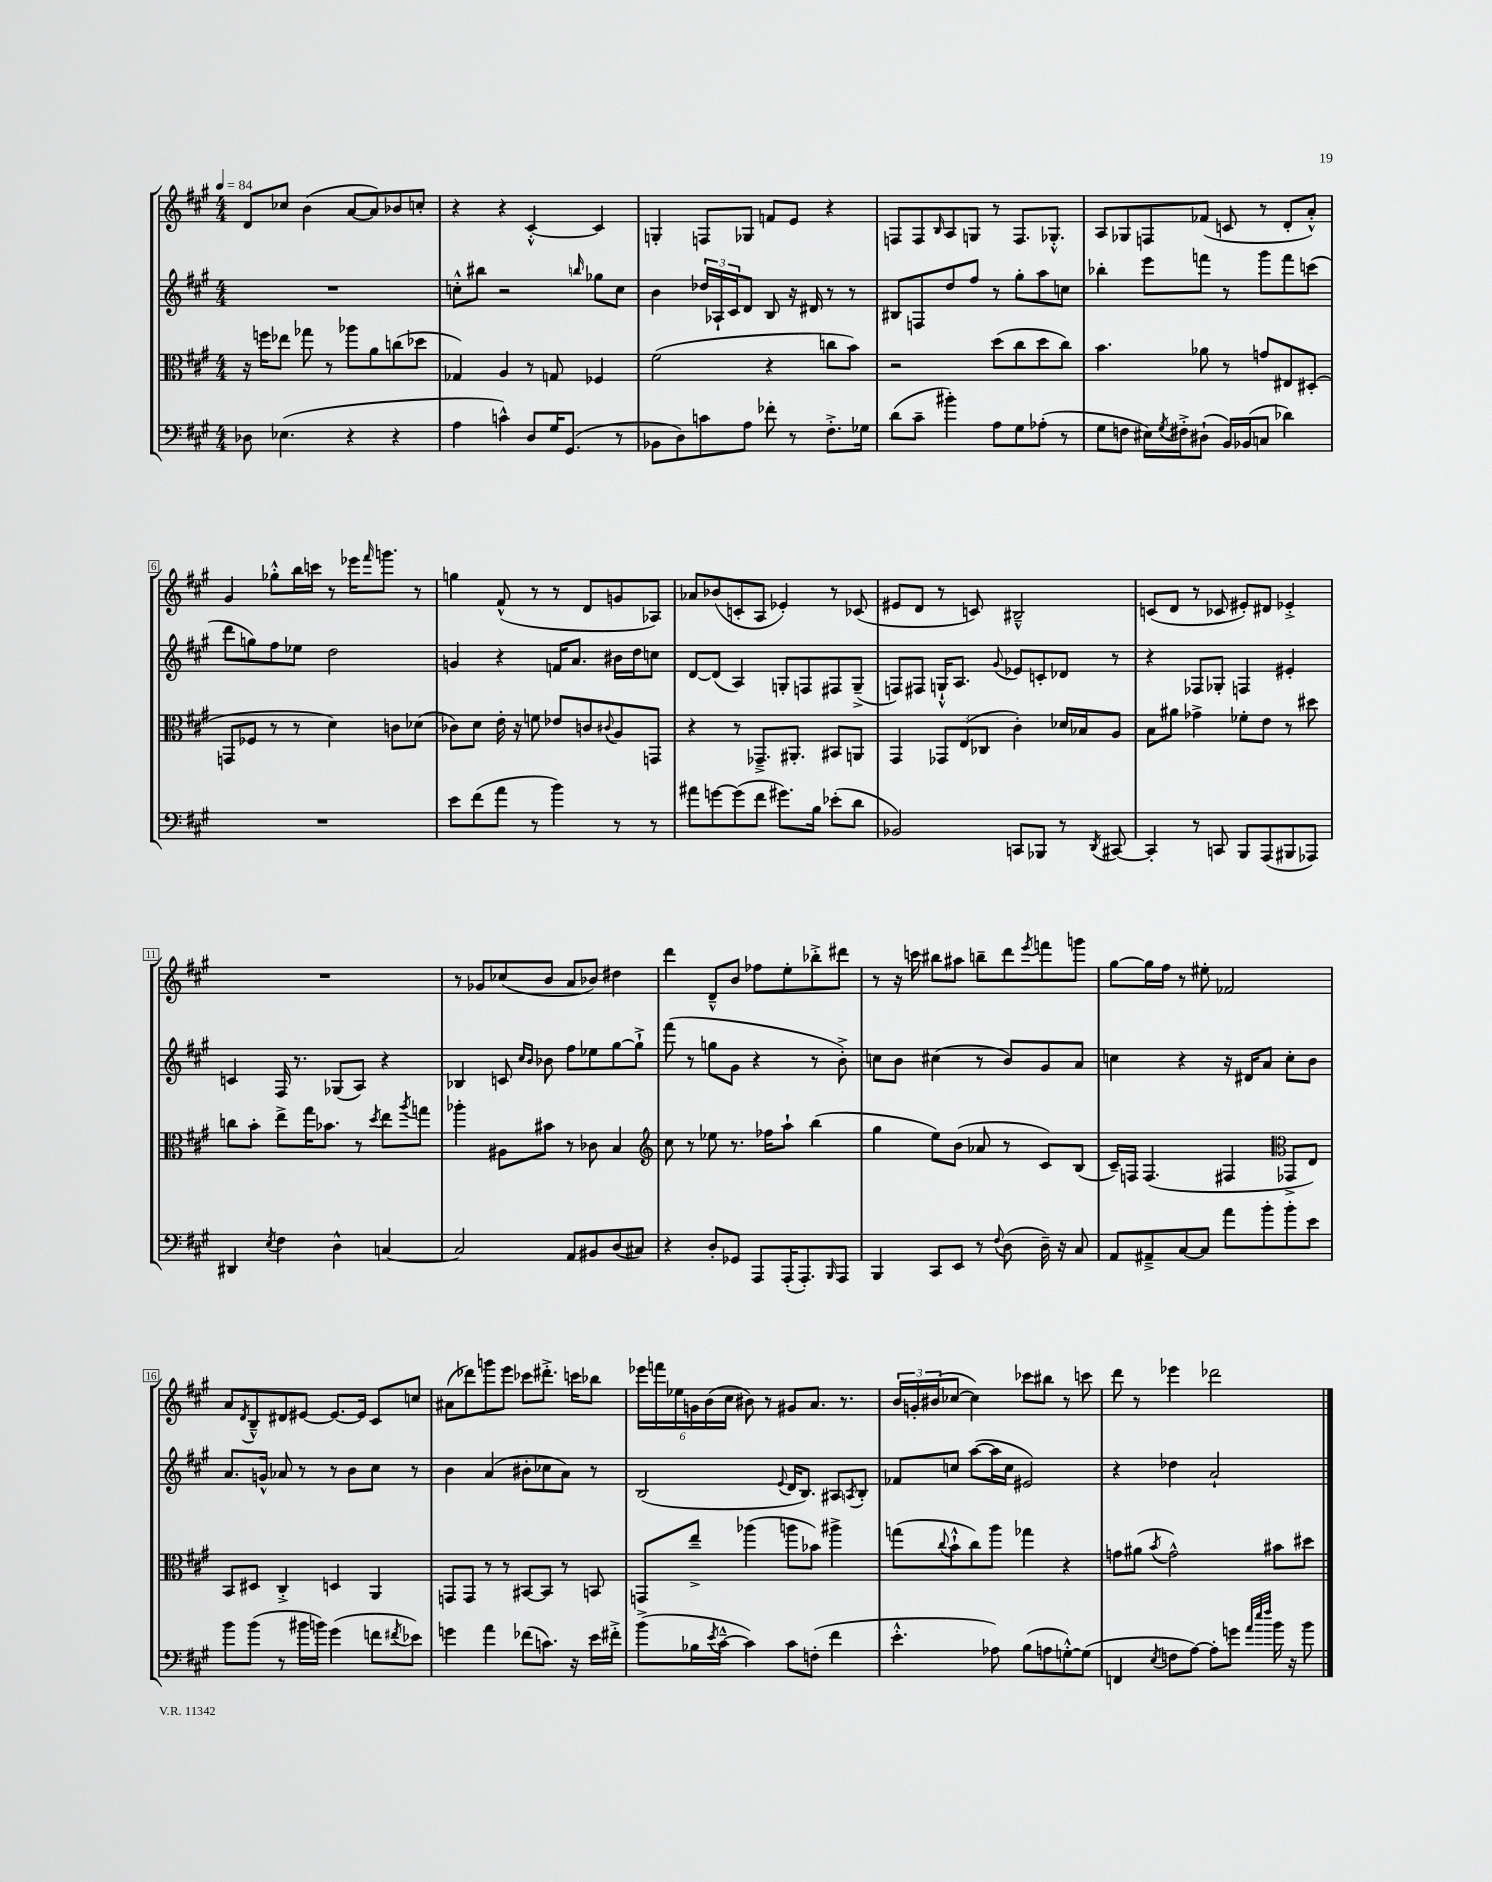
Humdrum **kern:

**kern	**kern	**kern	**kern
*staff4	*staff3	*staff2	*staff1
*clefF4	*clefC3	*clefG2	*clefG2
*k[f#c#g#]	*k[f#c#g#]	*k[f#c#g#]	*k[f#c#g#]
*M4/4	*M4/4	*M4/4	*M4/4
*MM84	*MM84	*MM84	*MM84
8D-	16r	1r	8d
.	16ff	.	.
(4.E-	8ee-	.	8cc-
.	8gg-	.	(4b
.	8r	.	.
4r	8aa-	.	[8a
.	8a	.	8a])
4r	(8cc	.	8b-
.	8dd-	.	8cc'
=	=	=	=
4A	4G-)	8cc'^^	4r
.	.	8bb#	.
4c^^)	4A	2r	4r
8D	8r	.	[4c#'^^
16G#	8G	.	.
(8.GG#	.	.	.
.	.	16qqbb	.
.	4F-	8gg-	4c#]
8r	.	8cc	.
=	=	=	=
8BB-	(2f#	4b	4G'
8D)	.	.	.
8c	.	24dd-	8F
.	.	24A-`	.
.	.	24c#	.
8A	.	8d	8G-
8f-'	4r	8B	8f
8r	.	16r	8e
.	.	16d#	.
8.F#'^	8cc	8r	4r
.	8b)	8r	.
16G-	.	.	.
=	=	=	=
(8d	2r	8B#	8F
8c#~	.	8F	8F
.	.	.	16qqB
4b#')	.	8dd	8A
.	.	8ff#	8G
8A	(8dd	8r	8r
8G#	8cc#	8gg#'	8.F
(8A-'	8dd	8aa	.
.	.	.	8.G-'^^
8r	8cc#)	8cc	.
=	=	=	=
8G#	4.b	4bb-'	8A
8F	.	.	8G-
16E#)	.	8eee	8F
8qG#	.	.	.
16F#'^	.	.	.
(8D#`	8a-	8fff	(8f-
16BB)	8r	8r	8c
(16BB-	.	.	.
8C	8g	8ggg#	8r
4d-)	8E#	8fff	8d'
.	(8D#'	(8ccc	8a'^^)
=	=	=	=
1r	8GG	8ddd	4g#
.	8F-	8gg)	.
.	8r	8ff#	8gg-'^^
.	8r	8ee-	16bb
.	.	.	16ccc
.	4d)	2dd	8r
.	.	.	16eee-
.	.	.	16qqfff#
.	.	.	8.ggg
.	8c	.	.
.	(8d-	.	8r
=	=	=	=
8e	8c-)	4g	4gg
(8f#	8d	.	.
8a	16e'	4r	(8f#^^
.	16r	.	.
8r	8f	.	8r
4b)	8e-	16f	8r
.	.	8.a	.
.	8c	.	8d
.	8qqc#	.	.
8r	8A	16b#	8g
.	.	16dd	.
8r	8GG	8cc	8A-)
=	=	=	=
8a#	4r	[8d	8a-
[8g	.	(8d]	(8b-
(8g]	8r	4A)	8c'
8f#	8.GG-~^	.	8A
8.g#)	.	8G'	4e-')
.	8.AA#'	.	.
.	.	8F	.
16B	.	.	.
(8e-'	8BB#	8F#	8r
8d	8AA	(8G~^	(8c-
=	=	=	=
2BB-)	4GG#	8F)	8e#
.	.	8F#	8d
.	12GG-	16G`^^	8r
.	.	8.A	.
.	(12E	.	.
.	.	.	8c)
.	12C-	.	.
.	.	8qqg#	.
8CC	4c#')	8e-	2B#~^^
8BBB-	.	8c'	.
8r	16d-	8d-	.
.	16B-	.	.
8qDD	.	.	.
[8CC#	8A	8r	.
=	=	=	=
4CC#']	8B	4r	(8c
.	8a#	.	8d
8r	4g-^	8F-	8r
8CC	.	8G-'	8c-
8BBB	8f-'	4F	8e#')
(8AAA	8e	.	8d#
8BBB#	8r	4e#'	4e-'^
8AAA-)	8dd#	.	.
=	=	=	=
4DD#	8cc	4c	1r
.	8b'	.	.
8qE	.	.	.
4F#	8ee^	16F#	.
.	.	8.r	.
.	16gg#	.	.
.	8.b-	.	.
4D^^	.	(8G-	.
.	8r	8A)	.
.	8qdd	.	.
[4C	8ee	4r	.
.	8qaa	.	.
.	8gg	.	.
=	=	=	=
2C]	4aa-'	4B-	8r
.	.	.	8g-
.	8A#	8c	(8cc-
.	.	16qqcc#	.
.	.	16qqb	.
.	8b#	8b-	8b
8AA	8r	8ff#	8a
8BB#	8c-	8ee-	8b-)
(8D	4B	[8gg#	4dd#
8C#)	.	8gg#`^]	.
=	=	=	=
*	*clefG2	*	*
4r	8cc#	(8fff#	4ddd
.	8r	8r	.
8D'	8ee-	8gg	8d~^^
8GG-	8.r	8g#	8b
8AAA	.	4r	8ff-
.	16ff-	.	.
(16AAA'	8aa`	.	8ee'
8.AAA')	.	.	.
.	(4bb	8r	8bb-'^
16qqBBB	.	.	.
8AAA	.	8b'^)	8ddd#
=	=	=	=
4BBB	4gg#	8cc	8r
.	.	8b	16r
.	.	.	16ccc
8CC#	8ee)	(4cc#	8bb#
8EE	(8b	.	8aa#
8r	8a-	8r	8bb~
8qqF#	.	.	.
(8D	8r	8b)	8ddd
.	.	.	8qeee
16D~)	8c#)	8g#	8fff
16r	.	.	.
8C#	(8B	8a	8ggg
=	=	=	=
8AA	16c#~)	4cc	[8gg#
.	16F	.	.
8AA#~^	(4.F	.	16gg#]
.	.	.	16ff#
[8C#	.	4r	8r
8C#]	.	.	8ee#'
8a	4F#	16r	2f-
.	.	16d#	.
8b'	.	8a	.
*	*clefC3	*	*
8b'	8GG-^	8cc'	.
8e	8E)	8b	.
=	=	=	=
8b	8BB	8.a	8a
.	.	.	8qd
(8b	8D#	.	8B~^^
.	.	16g^^	.
8r	4C#'^	8a-	8d#
16b#	.	8r	[8e#
16b)	.	.	.
(4g#	4D	8r	8.e#_
.	.	8b	.
.	.	.	16e#]
8f	4AA	8cc#	8c#
8qf#	.	.	.
8e-)	.	8r	8cc
=	=	=	=
4g	8GG	4b	(8a#
.	8GG	.	8ddd-)
4a	8r	(4a	8ggg
.	8r	.	8eee
(8f-	[8BB#	8b#'	8ccc-
8.c)	8BB#]	8cc-	8.ddd#'^
.	8r	8a)	.
16r	.	.	16ccc
16e	8BB	8r	8bb-
16f#'^	.	.	.
=	=	=	=
(8b^	8GG	(2B	24eee-
.	.	.	24fff
.	.	.	24ee-
16B-	8ee~^	.	24g
.	.	.	(24b
8qe	.	.	.
[16c#~^^	.	.	.
.	.	.	24cc#
4c#])	(4aa-	.	8b#)
.	.	.	8r
.	.	8qqe	.
8c#	8aa	16d	8g#
.	.	8.B)	.
(8F'	8b-)	.	8.a
4f#	4aa#^	8A#	.
.	.	.	8.r
.	.	8qA	.
.	.	8B'	.
=	=	=	=
4.e'^^	(8gg	8f-	24b
.	.	.	24g'
.	.	.	(24b#
.	8qqcc#	.	.
.	8b`^^	8cc	[8cc-
.	8cc#)	([8aa	4cc-])
8A-)	8aa	16aa]	.
.	.	16cc	.
(8B	4gg-	2e#)	8ccc-
8A	.	.	8bb#
[8G'^^)	4r	.	8r
(8G]	.	.	8ccc
=	=	=	=
4FF	8g	4r	8ddd
.	(8a#	.	8r
8qE	8qb	.	.
8F	2g^^)	4dd-	4eee-
[8A)	.	.	.
8A']	.	2a`	2ddd-
8g	.	.	.
32qqa	.	.	.
32qqee	.	.	.
32qqff#	.	.	.
16b	8b#	.	.
16r	.	.	.
8b	8dd#	.	.
==	==	==	==
*-	*-	*-	*-
